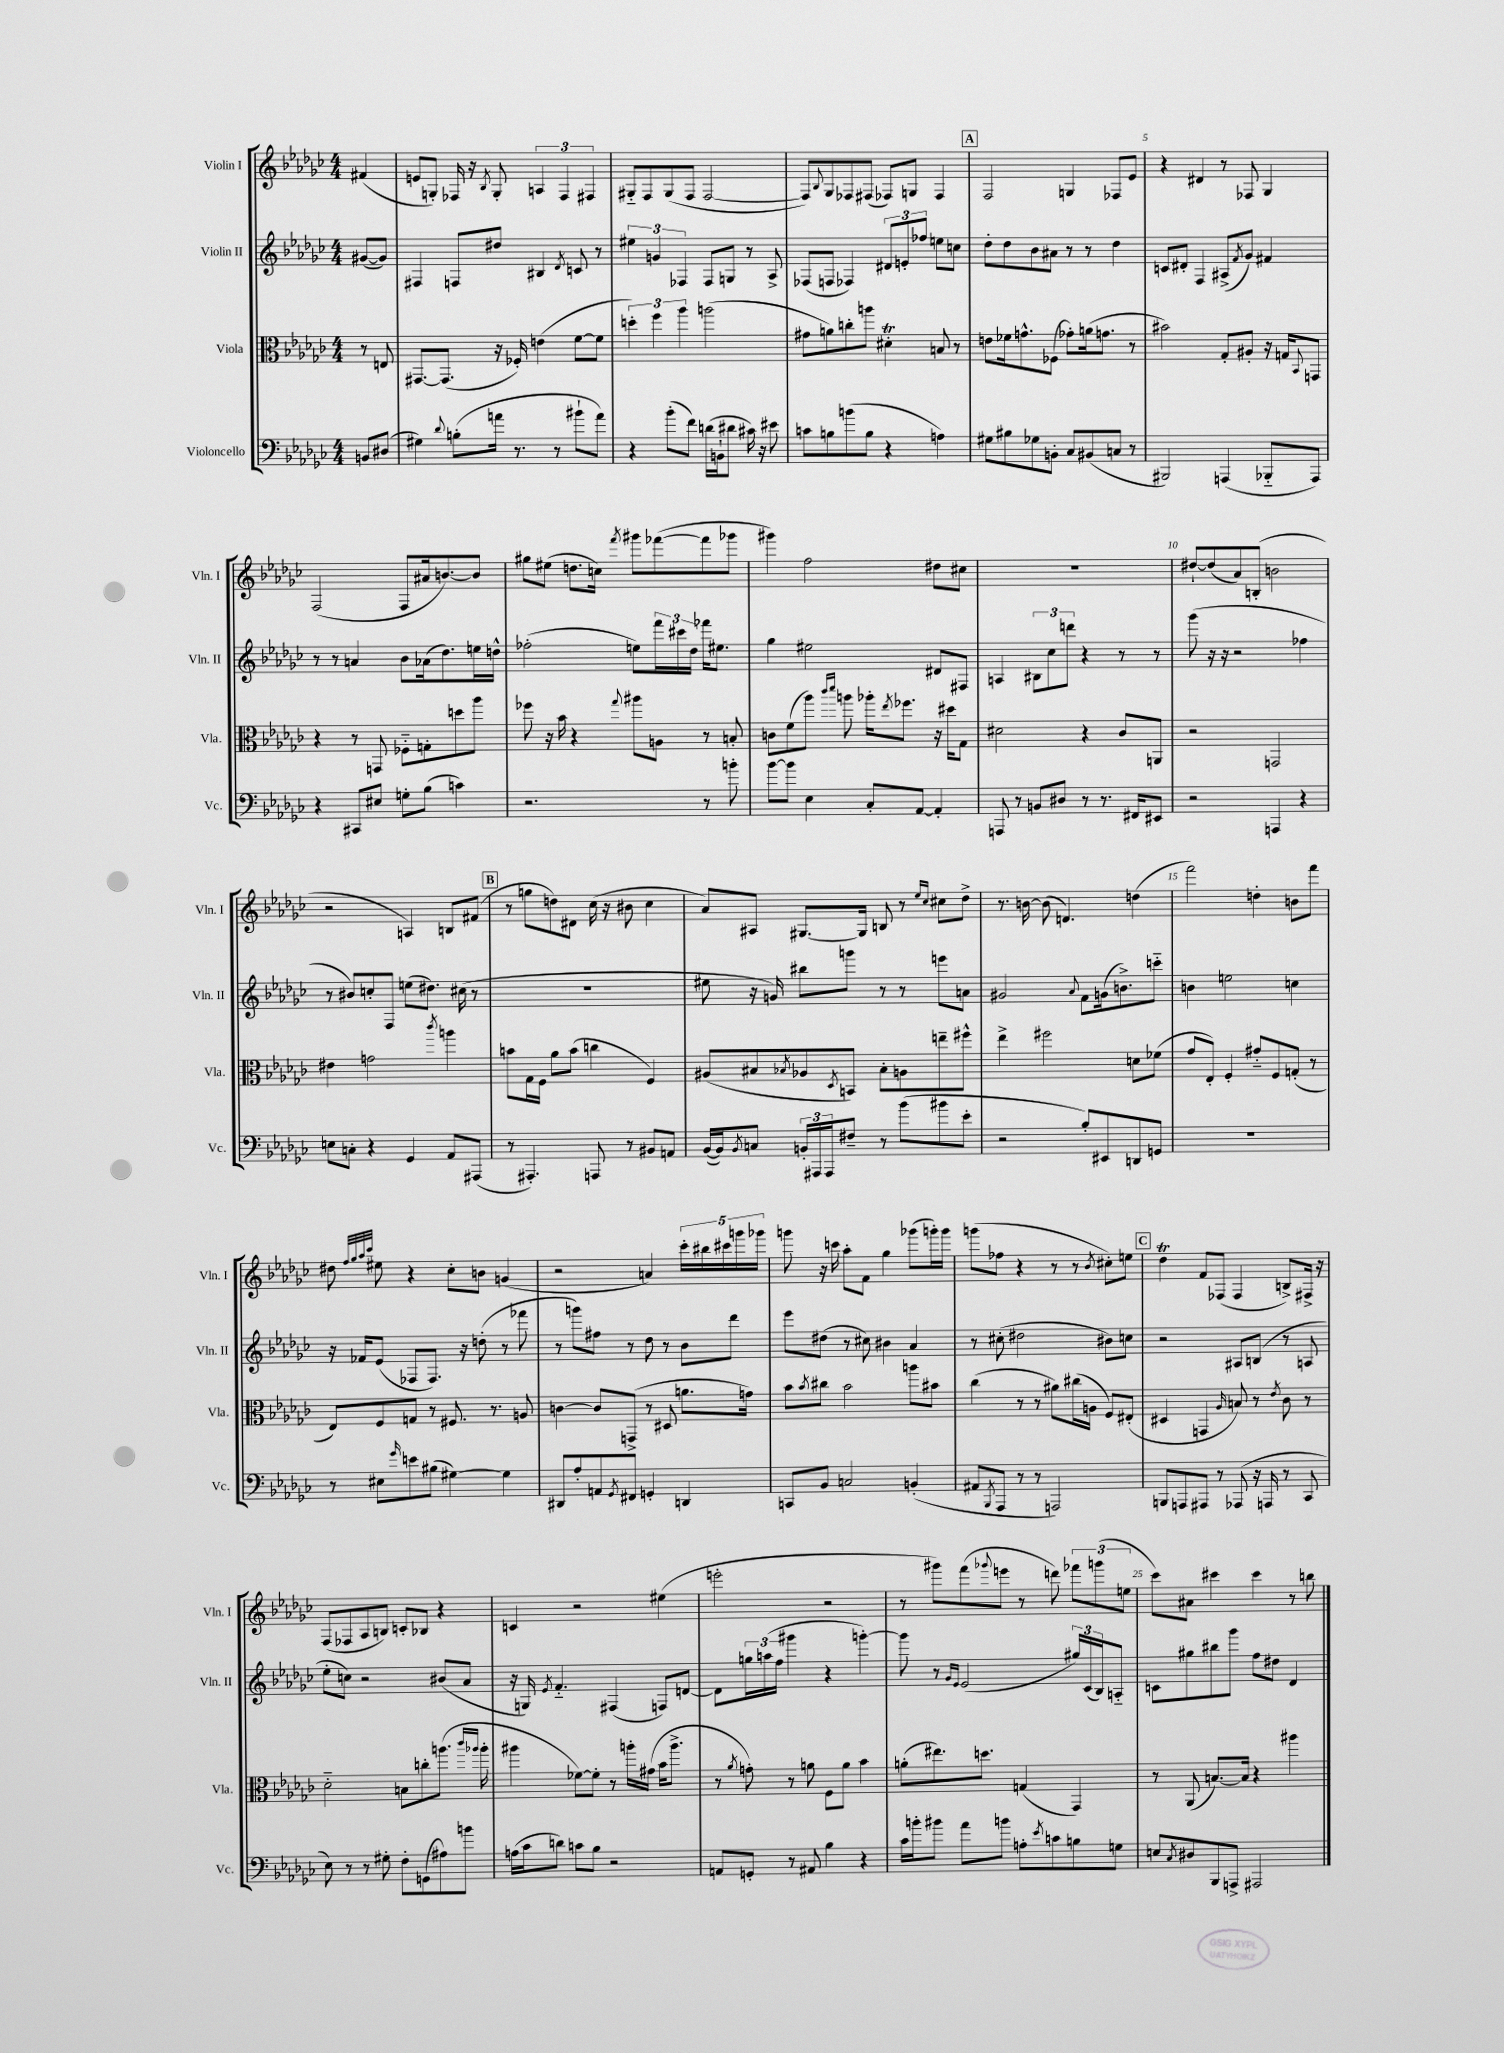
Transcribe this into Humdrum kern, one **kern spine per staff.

**kern	**kern	**kern	**kern
*staff4	*staff3	*staff2	*staff1
*clefF4	*clefC3	*clefG2	*clefG2
*k[b-e-a-d-g-c-]	*k[b-e-a-d-g-c-]	*k[b-e-a-d-g-c-]	*k[b-e-a-d-g-c-]
*M4/4	*M4/4	*M4/4	*M4/4
8BB/L	8r	([8g#/L	(4f#/
(8D#/J	8E/	8g#/]J)	.
=	=	=	=
4G#\)	[8.GG#/L	4F#/	8e/L
.	.	.	8G'/J)
.	(8.GG#/]J	.	.
8qqd-/	.	.	.
(8B'\L	.	8F/L	16F-/
.	.	.	16r
.	.	.	8qB-/
16a\Jk	16r	8dd#/J	8G'/
8.r	16F-'/)	.	.
.	(4e\	4B#/	6A/
8r	.	.	.
.	.	.	6F-/
.	.	8qd-/	.
8b#`\L	[8f\L	8c/	.
.	.	.	6F#/
8a\J)	8f\]J	8r	.
=	=	=	=
4r	6dd'\)	6ee#\	8G#'~/L
.	.	.	8F/
.	6ff\	6g/	.
(8b-'\L	.	.	(8G#/
.	6aa-\	6F-/	.
8f\J)	.	.	8F/J
(16d\LL	(2aa\	8F-/L	[2F/
16BB`\J	.	.	.
8d#\J	.	8G/J	.
16c#\)	.	8r	.
16r	.	.	.
8e#\	.	8A-^/	.
=	=	=	=
8c\L	8g#\L	(8F-/L	8F/]L)
.	.	.	8qqB-/
8B\	8a\)	8F/J	8G-/
(8b\	8cc'\	4F-/)	8F-/
8B\J	8aa\J	.	(8F#/J
4r	4d#'\	12d#/L	8F-/L)
.	.	12e'/	.
.	.	.	8G/J
.	.	12ff-/J	.
4A\)	8B/	8ee\L	4F-/
.	8r	8cc\J	.
=	=	=	=
8G#\L	8e\L	8dd-'\L	2F/
8B#\	16f-\k	8dd-\	.
.	8.g^^\	.	.
8G-\	.	8b-\	.
8BB'\J	(8F-\J	8a#\J	.
8C-/L	8g-'\L)	8r	4G/
(8BB#/	(16a\k	8r	.
.	8.g\J	.	.
8C/J	.	4dd-\	8F-/L
8r	8r	.	8e-/J
=	=	=	=
2BBB#/)	2b#\)	8c/L	4r
.	.	8d#'/J	.
.	.	4F/	4d#/
(4AAA/	8G-'/L	(8A#^/L	8r
.	.	8qf/	.
.	8A#'/J	8g-/J)	8F-/
8BBB-'~/L	16r	4f#/	4G-/
.	16G/LK	.	.
.	8qqBB-/	.	.
8AAA/J)	8GG/J	.	.
=	=	=	=
4r	4r	8r	(2F/
.	.	8r	.
8CC#/L	8r	4a/	.
8E#/J	8GG/	.	.
8G'\L	8F-'~\L	8b-\L	8F/L
(8B-\J	8G'\	(16a-\k	16a#/k
.	.	8.dd-\)	[8.b/)
4c\)	8dd\	.	.
.	8aa-\J	16ee\L	8b/]J
.	.	16dd^^\JJ	.
=	=	=	=
2.r	8ff-\	(2ff-'\	8gg#\L
.	16r	.	(8ee#\J
.	16b-\	.	.
.	4r	.	8.dd\L
.	.	.	16cc\Jk)
.	8qqgg-/	.	8qfff/
.	8aa#\L	8ee\L)	8ggg#\L
.	8A\J	24fff\L	([8fff-\
.	.	24ccc#\	.
.	.	24dd-\JJ	.
8r	8r	16fff-\LK	8fff-\]
.	.	8.ee#\J	.
8b'\	8B'/	.	8ggg-\J
=	=	=	=
[8b-\L	8c\L	4gg-\	4ggg#\)
8b-\]J	(8f\	.	.
4E-\	8aa-\J)	2ee#\	2ff\
.	16qqccc-/LL	.	.
.	16qqddd-/JJ	.	.
.	8aa\	.	.
8C-'/L	16aa-'\LK	.	.
.	8qee-/	.	.
.	8.ff-\J	.	.
[8AA-/J	.	.	.
4AA-'/]	16r	8d#/L	8dd#\L
.	16dd#\LK	.	.
.	8G-\J	8F#/J	8cc#\J
=	=	=	=
8AAA/	2d#\	4A/	1r
8r	.	.	.
8BB/L	.	12B#\L	.
.	.	12cc-\	.
8D#/J	.	.	.
.	.	12ddd\J	.
8r	4r	4r	.
8.r	.	.	.
.	8c-/L	8r	.
16FF#/LK	.	.	.
8EE#/J	8AA/J	8r	.
=	=	=	=
2r	2r	(8ggg-\	[8dd#`/L
.	.	16r	(8dd#/]
.	.	16r	.
.	.	2r	8a-/)
.	.	.	(8B'/J
4AAA/	2GG/	.	2b\
4r	.	4ff-\	.
=	=	=	=
8E\L	4e#\	8r	2r
8C'\J	.	8b#/L)	.
4r	2g\	8cc'/	.
.	.	8F/J	.
4GG-/	.	(8ee\L	4A/)
.	.	8.dd#\J)	.
.	8qccc-/	.	.
8AA-/L	4aa\	.	8B/L
.	.	(16cc#\	.
(8AAA#/J	.	8r	(8f#/J
=	=	=	=
8r	8b\L	1r	8r
4.AAA#'/)	16G-\L	.	8gg\L
.	16F\JJ	.	.
.	8a-\L	.	8dd\)
.	(8b\J	.	8d#\J
8AAA/	4cc\	.	(16cc-\
.	.	.	16r
8r	.	.	8b#\
8BB#/L	4F/)	.	4cc-\
8AA/J	.	.	.
=	=	=	=
([16BB-/LL	(8A#/L	8ee#\	8a-/L)
16BB-/]J)	.	.	.
8qBB-/	.	.	.
8C/J	8B#/	16r	8A#/J
.	.	16g/)	.
.	8qB-/	.	.
24BB'/LL	8A-/	8bb#\L	[8.G#/L
24AAA#/	.	.	.
24AAA#/J	.	.	.
.	8qD-/	.	.
8F#~/J	8BB/J)	8ggg\J	.
.	.	.	16G#/]Jk
8r	8B-'\L	8r	8B/
(8b-\L	8A\	8r	8r
.	.	.	16qqee-/LL
.	.	.	16qqcc-/JJ
8b#\	8ee~\	8eee\L	8cc#\L
8e-'\J	8ff#^^\J	8a\J	8dd-^\J
=	=	=	=
2r	4ee-^\	2g#/	8.r
.	.	.	[16b\
.	2ff#\	.	(8b\]
.	.	.	4.d/)
.	.	8qqa-/	.
8B-'/L)	.	8f\L	.
8EE#/	.	(16g\k	.
.	.	8.b^\)	.
8DD/	8d\L	.	(4dd\
8GG/J	(8f-\J	8ccc'~\J	.
=	=	=	=
1r	8g-/L	4b\	2fff\)
.	8E-'/J)	.	.
.	4F'/	2ee\	.
.	8g#'~/L	.	4dd'\
.	8F/	.	.
.	(8G'/J	4cc\	8b\L
.	8r	.	8fff\J
=	=	=	=
8r	8E-/L)	16r	8dd#\
.	.	16f-/LK	.
.	.	.	32qqff/LLL
.	.	.	32qqgg-/
.	.	.	32qqaa-/
.	.	.	32qqccc-/JJJ
8E#\L	8F/	(8e-/J	8ee#\
16qqg-/	.	.	.
8e\	8G/J	8F-/L	4r
(8B#\J	8r	8.F-/J)	.
[4G#\)	8.F#/	.	8cc-'\L
.	.	16r	.
.	.	(8dd'\	8b\J
.	8.r	.	.
4G#\]	.	8r	(4g/
.	8A/	8fff-\	.
=	=	=	=
8DD#/L	[4c\	8r	2r
8A-'/	.	8ggg\L)	.
8AA/	8c/]L	8ff#\J	.
8qGG-/	.	.	.
8FF#/J	(8GG^/J	8r	.
4GG'/	8r	8dd-\	4a/)
.	8D#/	8r	.
4DD/	8.a\L	8b-\L	20ccc-'\LL
.	.	.	20bb#\
.	.	.	20ccc#\
.	.	8ddd-\J	.
.	.	.	20ggg\
.	16g\Jk)	.	.
.	.	.	20ggg-\JJ
=	=	=	=
8CC/L	8b-\L	8eee-\L	8ggg\
.	8qb-/	.	.
8BB-/J	8cc#\J	(8dd#\J	16r
.	.	.	16ccc\
2C/	2b-\	8r	8aa-'\L
.	.	8cc#\)	8f\J
.	.	4b#\	4gg-\
(4BB'/	8aa\L	4a-/	(8ggg-\L
.	8b#\J	.	16ggg'\L)
.	.	.	16ggg\JJ
=	=	=	=
8AA#/L	(4cc-\	8r	(8ggg\L
8qBBB-/	.	.	.
8AAA-/J	.	(8cc#'\	8ff-\J
8r	8r	2dd#\	4r
8r	8r	.	.
2AAA/)	8a#\L)	.	8r
.	(16cc#\L	.	8r
.	16A\JJ	.	.
.	.	.	8qb-/
.	8F/L)	8b#\L)	8cc#'\L)
.	(8E#'/J	8cc\J	8ee\J
=	=	=	=
8BBB/L	4D#/	2r	4dd-\
8AAA/	.	.	.
8AAA#/J	4GG/	.	8f/L
8r	.	.	(8F-/J
.	16qqA-/	.	.
(8AAA-/	8B/)	8A#/L	4F-/
16r	8r	(8B/J	.
16AAA/	.	.	.
.	8qe-/	.	.
8r	8c-\	8r	8B^/L)
8CC-/	8r	8A/	16F#^/Jk
.	.	.	16r
=	=	=	=
8E-\)	2d-'~\	8ee-'\L	(8F/L
8r	.	8cc\J)	8F-/
8r	.	2r	8A-/
8G#'\	.	.	8B/J)
8F'\L	8B\L	.	8c'/L
(8GG\	8cc'\	.	8B-/J
8A#\)	(8.aa\J	(8b#/L	4r
8b\J	.	8a-/J	.
.	16qqccc-/LL	.	.
.	16qqaa-/JJ	.	.
.	16aa-'\	.	.
=	=	=	=
(16A\LL	4aa#\	16r	4c/
16c-\J	.	16G/)	.
.	.	8qe-/	.
8d\J)	.	4.f'~/	.
8c\L	[8f-\L)	.	2r
8B-\J	8f-'\]J	.	.
2r	8r	(4F#/	.
.	16aa'\LL	.	.
.	(16g#\JJ	.	.
.	16b-\LK	8F/L)	(4ee#\
.	8.aa^\J	.	.
.	.	[8d/J	.
=	=	=	=
8AA/L	8r	8d\]L	2eee'\
.	8qa-/	.	.
8GG'/J	8g'\)	24gg\L	.
.	.	(24aa\	.
.	.	24ff\JJ	.
8r	8r	4ggg#\	.
8AA#/	8a\	.	.
4B-\	8F\L	4r	2r
.	8a\J	.	.
4r	4b-\	[4ggg'\)	.
=	=	=	=
16c-\LL	(8a'\L	8ggg\]	8r
16b'\J	.	.	.
8b#\J	8.ee#\)	8r	8ggg#\L)
.	.	16qqg-/LL	.
.	.	16qqe-/JJ	.
8a-\L	.	(2e-/	(8fff\
.	8.dd\J	.	.
.	.	.	8qqggg-/
8b\J	.	.	8eee\J
8A'\L	(4G/	.	8r
8qe-/	.	.	.
8c\	.	.	8ddd\)
8B\	4GG-/)	24gg#/LL)	12fff-\L
.	.	(24c-/	.
.	.	24B-/J)	(12ggg\
8G\J	.	8A'~/J	.
.	.	.	12ee\J
=	=	=	=
8E/L	8r	8c\L	8ccc-\L)
8qC-/	.	.	.
8D#/	(8AA-/	8gg#\	8a#\J
8BBB-/	[8.B/L)	8bb#\	4ccc#\
8AAA^/J	.	8ggg-\J	.
.	16B/]Jk	.	.
2AAA#/	4r	8ff\L	4ccc#\
.	.	8dd#\J	.
.	4aa#\	4d-/	8r
.	.	.	8bb\
==	==	==	==
*-	*-	*-	*-
